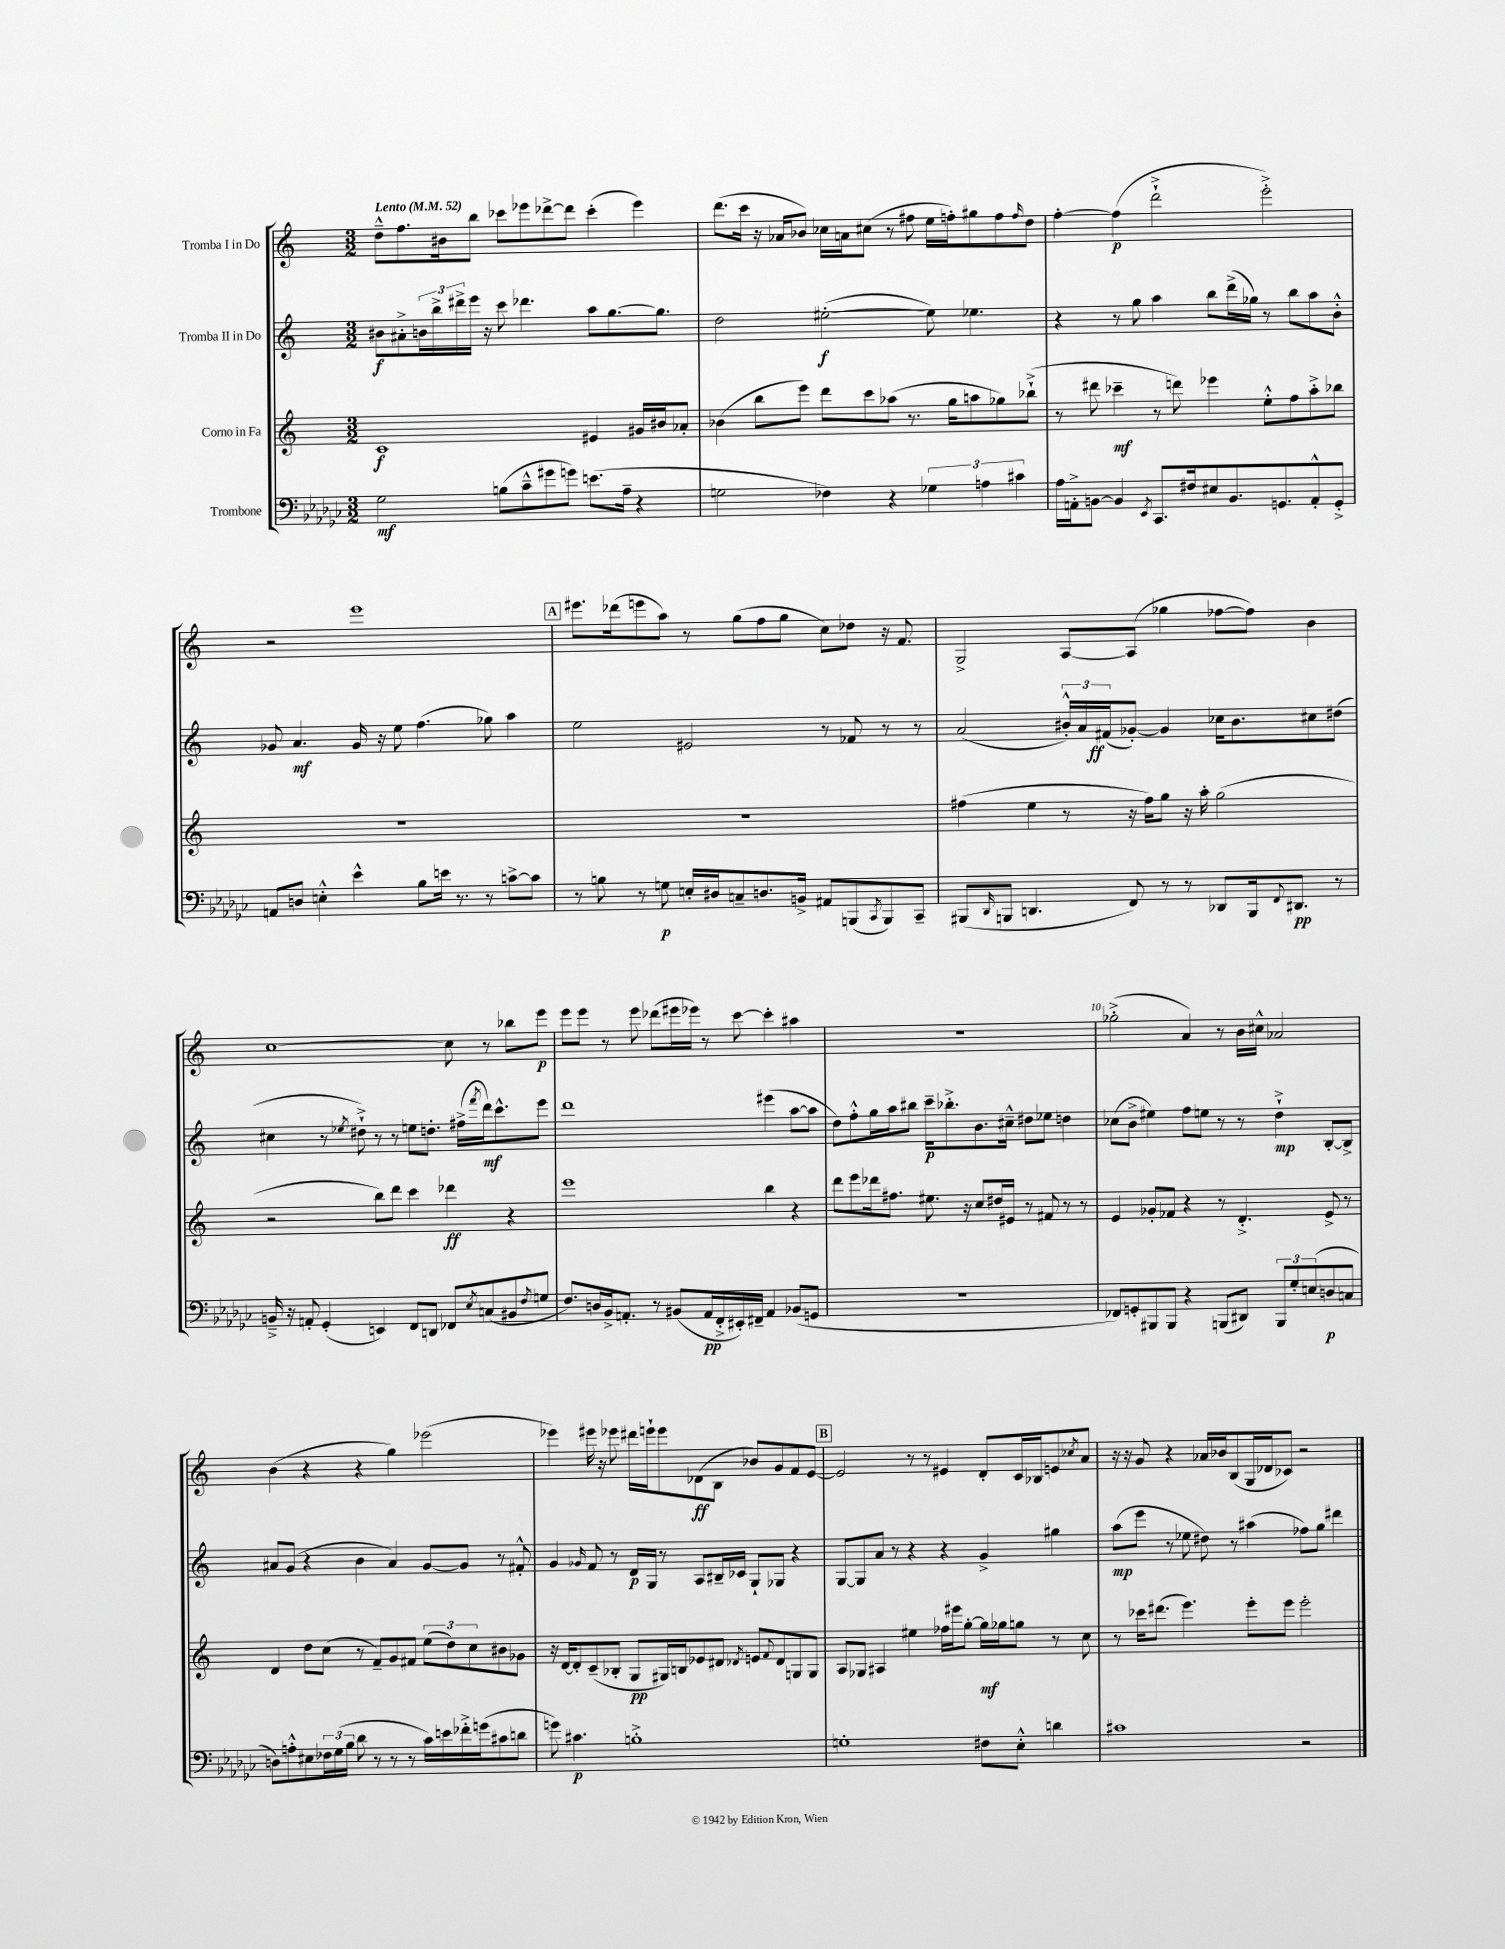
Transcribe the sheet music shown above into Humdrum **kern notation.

**kern	**kern	**kern	**kern
*staff4	*staff3	*staff2	*staff1
*clefF4	*clefG2	*clefG2	*clefG2
*k[b-e-a-d-g-c-]	*k[]	*k[]	*k[]
*M3/2	*M3/2	*M3/2	*M3/2
*MM52	*MM52	*MM52	*MM52
2G-\	1c	8b#\L	8dd~^^\L
.	.	8a#'^\	8.ff\
.	.	24b\L	.
.	.	24bb^\	.
.	.	.	16b#\k
.	.	24ddd#^\	.
.	.	16eee\JJ	8bb\J
.	.	16r	.
(8B\L	.	8ccc\	8ccc-\L
8c-~^^\	.	4.ddd-\	8eee-\
8g#\	.	.	[8ddd-^\
8g\J)	.	.	8ddd-\]J
(8.e\L	4e#/	8aa\L	(4ccc-'\
.	.	[8.gg\	.
16A-~\Jk	.	.	.
4r	16g#/LL	.	4eee-\)
.	16b#/J	8.gg\]J	.
.	8a-'/J	.	.
=	=	=	=
2G\	(4b-\	2dd\	(8.ddd\L
.	.	.	16ccc\Jk
.	8bb\L	.	16r
.	.	.	16a-/LK
.	8eee\J)	.	8b-/J)
4F-\)	8ddd\L	([2ee#'\	16cc-\LL
.	.	.	16a\J
.	8ccc\	.	(8cc#\J
4r	(8aa-\J	.	8r
.	8.r	.	8ff#\
6G-\	.	8ee#\])	16ee\LL
.	16gg\LK	.	16ff'\J)
.	8aa\	4.ee-\	8gg#\
6A\	.	.	.
.	8gg-\)	.	8ff\
6c#\	.	.	.
.	.	.	16qqff/
.	(8bb-`^\J	.	8dd\J
=	=	=	=
16A-\LL	8r	4r	[4ff'\
16AA'^\J	.	.	.
[8BB\J	8ddd#\	.	.
4BB/]	4ccc-~\	8r	(4ff\]
.	.	8gg\	.
8qEE-/	.	.	.
8.CC-/L	8r	4aa\	2ddd`^\
.	8ddd\)	.	.
16F#/k	.	.	.
8E#/	4eee-\	8bb\L	.
8.BB/	.	(16ddd^\L	.
.	.	16gg-\JJ)	.
.	8ee'^^\L	8r	2eee'^\)
8.GG/	.	.	.
.	8ff\	8bb\L	.
8AA'^^/	8aa'^\	8aa\	.
8GG'^/J	8bb-\J	8b'^^\J	.
=	=	=	=
8AA/L	1.r	8g-/	2r
8D/J	.	4.a/	.
4E'^^\	.	.	.
4e-^^\	.	16g-/	1eee
.	.	16r	.
.	.	8ee\	.
8B-\L	.	(4.ff\	.
16e\Jk	.	.	.
8.r	.	.	.
8r	.	8gg-\)	.
[8c^\L	.	4aa\	.
8c\]J	.	.	.
=	=	=	=
8r	1.r	2ee\	8.eee#\L
8B\	.	.	.
.	.	.	(16ddd-\k
8r	.	.	8eee\
8G\	.	.	8aa\J)
16E'/LL	.	2e#/	8r
16D#/J	.	.	.
8C~/	.	.	(8gg\L
8.D/	.	.	8ff\
.	.	.	8gg\J
16BB^/Jk	.	.	.
8AA#/L	.	8r	8cc\L)
(8BBB/	.	8f-/	8dd-\J
8qCC-/	.	.	.
8BBB/)	.	8r	16r
.	.	.	8.f/
8CC-~/J	.	8r	.
=	=	=	=
(8BBB#/L	(4ff#\	(2a/	2G^/
16qqDD-/	.	.	.
8BBB/J	.	.	.
4.DD/	4ee\	.	.
.	8r	24b#'^^/LL)	[8A/L
.	.	24a/	.
.	.	(24f#/J	.
8FF/)	16r	[8g-'/J)	(8A/]J
.	16ff#\LK)	.	.
8r	8gg\J	4g-/]	4gg-\
8r	16r	.	.
.	16aa'\	.	.
8DD-/L	(2gg\	16cc-\LK	[8ff-\L
.	.	8.b#\	.
16BBB/k	.	.	8ff-\]J)
8qqFF/	.	.	.
8.DD#/J	.	.	.
.	.	8cc#\	4b\
8r	.	(8dd#\J	.
=	=	=	=
16BB~^/	2r	4cc#\	[1cc
16r	.	.	.
8AA'/	.	.	.
(4GG-'/	.	8r	.
.	.	8qee-/	.
.	.	8dd#`^\)	.
4EE/)	8bb\L)	8r	.
.	8ddd\J	8r	.
8FF/L	4ccc\	8ee\L	.
8DD/J	.	8.dd'\J	.
8FF-/L	4ddd-\	.	8cc\]
.	.	(16ff#^\LL	.
8qE-/	.	8qfff/	.
(8C/	.	16ddd\J)	8r
.	.	8.ccc^^\	.
8BB#/	4r	.	8bb-\L
8qF/	.	.	.
8G/J	.	8eee\J	8eee\J
=	=	=	=
8.F/L)	1eee	1ddd	8eee\L
.	.	.	8eee\J
16D/L	.	.	.
16BB-^/J	.	.	8r
8.AA'/J	.	.	.
.	.	.	8eee\
8r	.	.	(8ddd-\L
(8BB#/L	.	.	16eee#\L
.	.	.	16eee-\JJ)
16AA/L	.	.	8r
16FF'^/	.	.	.
16EE#'/)	.	.	[8ccc\
16FF#~/JJ	.	.	.
4AA/	4bb\	(4eee#\	4ccc'\]
(8BB-/L	4r	[8aa\L	4aa#\
8GG/J	.	8aa\]J	.
=	=	=	=
1.r	8ddd\L	8dd\L)	1.r
.	8eee\	8ff'^^\	.
.	16ddd-\k	16gg\L	.
.	8.ff#\J	16aa\J	.
.	.	8bb#\J	.
.	8.ee#\	16ccc~\LK	.
.	.	8.bb-'^\	.
.	16r	.	.
.	8cc/L	8.b\	.
.	16dd#/L	.	.
.	16e#/JJ	16cc#~^^\Jk	.
.	8r	8dd#\L	.
.	8f#/	8ee-\J	.
.	8r	4dd\	.
.	8r	.	.
=	=	=	=
8FF-/L)	4e/	(8cc-\L	(2gg-'^\
8GG'/	.	8b^\J	.
8BBB#/	8g-'/L	4ee#\)	.
8BBB#/J	8f-/J	.	.
4r	4r	8ff\L	4a/)
.	.	8ee\J	.
(8BBB/L	8r	8r	8r
8DD#/J)	4.d'^/	8r	16b\LL
.	.	.	16cc#^^\JJ
12BBB/L	.	4dd`^\	2a-/
12G-'/	.	.	.
(12E/	.	.	.
8D/	8e^/	[8B'/L	.
8C/J	8r	8B^/]J	.
=	=	=	=
8D\L)	4d/	8a#/L	(4b\
8A'^^\	.	(8g/J	.
8E#\	8dd\L	4r	4r
24F-\L	(8cc\J	.	.
(24G-\	.	.	.
24B-\JJ	.	.	.
8d-\	8r	4b\	4r
8r	8f~/L)	.	.
8r	8g/	4a#/)	4gg\)
8r	8f#/J	.	.
16c-\LL)	(12ee\L	[8g/L	(2eee-\
16e\	.	.	.
.	12dd\)	.	.
16f-'^\	.	8g/]J	.
.	12cc\	.	.
(16g\J	.	.	.
8c#\	8b#\	8r	.
8d\J	8g-\J	8f#'^^/	.
=	=	=	=
8g\)	16r	4g/	4eee-\)
.	[16d/LK	.	.
4.c#\	8d'/]	.	.
.	.	16qqg-/	.
.	(8c~/	8f/	16eee#\
.	.	.	16r
.	8B-'/J	8r	8eee-\
1B'^	8G/L	16d/LL	16ddd#\LL
.	.	16G/JJ	16eee`\J
.	16G#/L)	8r	8eee\
.	16B/J	.	.
.	8e-/	8A/L	(8d-\
.	8d#/J	16B#~/L	8B\J
.	.	16c-/JJ	.
.	8qd-/	.	.
.	8e/L	8G`/L	8b-/L)
.	8qqf/	.	.
.	8d-/	8G-/J	8g/
.	8G/	4r	8f/
.	8G/J	.	[8e/J
=	=	=	=
1G'	8A/L	[8G/L	2e/]
.	8G-/J	8G/]	.
.	4A#/	8a/J	.
.	.	8r	.
.	4ee#\	4r	8r
.	.	.	8r
.	16ff-\LL	4r	4e#/
.	16eee#\J	.	.
.	[8gg'\J	.	.
8F#\L	16gg\]LL	4g^/	8d'/L
.	16gg-\J	.	.
8E-'^^\J	8gg\J	.	16c/L
.	.	.	16B-/J
4d\	8r	4gg#\	8e/
.	.	.	8qcc-/
.	8cc\	.	8a/J
=	=	=	=
1c#	8r	(8aa\L	16r
.	.	.	16r
.	16ccc-\LK	8eee\J	8g/
.	(8.ddd#\J	.	.
.	.	8r	4r
.	4.eee\)	8ee-\	.
.	.	8dd#\)	16a-/LL
.	.	.	16b-/J
.	.	8r	(8B/
.	8eee'\L	(4aa#\	16G/L
.	.	.	16d-/J
.	8eee\J	.	8c-/J)
2r	2eee'\	8ff-\L)	2r
.	.	8gg\J	.
.	.	4ddd#\	.
==	==	==	==
*-	*-	*-	*-
